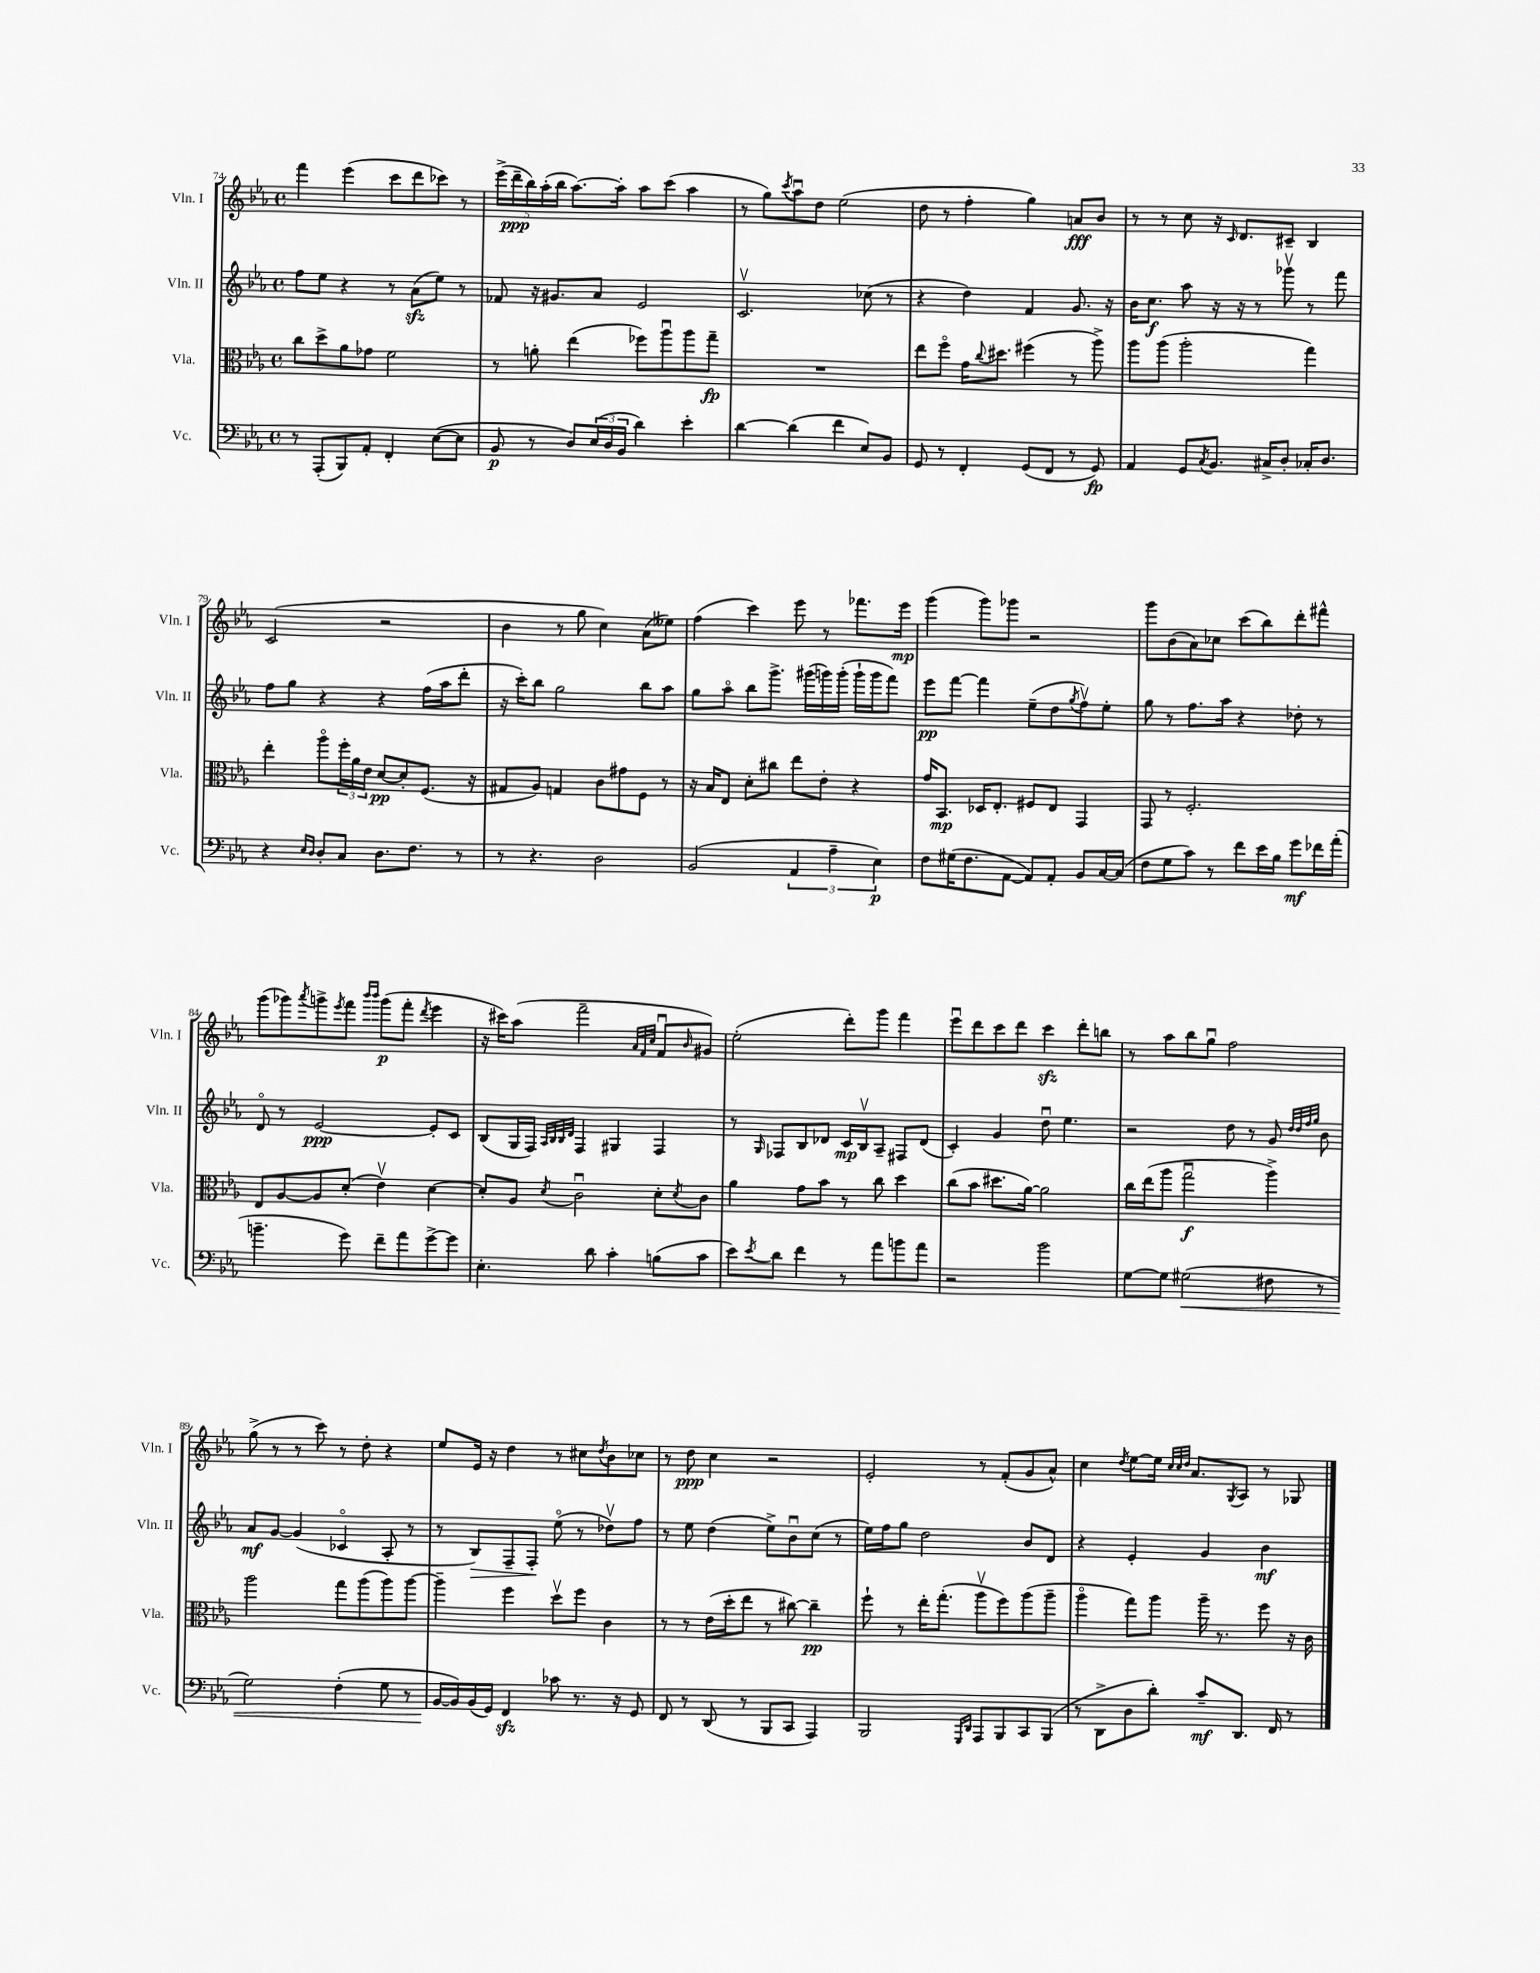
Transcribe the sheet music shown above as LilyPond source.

<<
\new StaffGroup <<
\new Staff = "s0" \with { instrumentName = "Vln. I" shortInstrumentName = "Vln. I" } {
    \clef treble \key ees \major \defaultTimeSignature \time 4/4
    f'''4 ees'''4( c'''8 d'''8 ces'''8) r8 |
    \tuplet 5/4 { ees'''16->( d'''16--\ppp bes''16) aes''16-.( bes''16 } aes''8.~) aes''16-. aes''8 c'''8( aes''4 |
    r8 g''8) \acciaccatura { c'''8 } aes''8\downbow d''8 ees''2( |
    d''8 r8 f''4-. g''4) a'8\fff bes'8 |
    r8 r8 c''8 r16 \grace { c'16 } d'8. cis'8-- bes4 |
    c'2( r2 |
    bes'4 r8 g''8 c''4) aes'8( eeses''8) |
    f''4( c'''4) ees'''8 r8 fes'''8. ees'''16\mp |
    g'''4( g'''8) ges'''8 r2 |
    g'''8 bes'8( aes'8) ces''8 c'''8( bes''8) d'''8-. fis'''8-^ |
    g'''8( ges'''8) \acciaccatura { aes'''8 } g'''8-> \acciaccatura { ees'''8 } f'''8 \grace { bes'''16 bes'''16 } g'''8\p( f'''8-. \acciaccatura { d'''8 } ees'''4 |
    r16 cis'''16) aes''8( f'''2-- \grace { aes'32 f'32 c''32 } f'8\downbow \grace { bes'16 } gis'8) |
    ees''2-.( d'''8-.) g'''8 f'''4 |
    ees'''8\downbow d'''8 c'''8 d'''8 c'''4\sfz d'''8-. b''8 |
    r8 aes''8 bes''8 g''8\downbow f''2 |
    g''8->( r8 r8 c'''8) r8 d''8-. r4 |
    ees''8 ees'16 r16 d''4 r8 cis''8 \acciaccatura { d''8 } bes'8 ces''8 |
    r8 d''8\ppp c''4 r2 |
    ees'2-. r8 f'8-.( g'8 aes'8-^) |
    c''4 \acciaccatura { d''8 } ees''8~ ees''16 \grace { c''32 c''32 d''32 } aes'8. \acciaccatura { g8 } aes8 r8 ges8 \bar "|." |
}
\new Staff = "s1" \with { instrumentName = "Vln. II" shortInstrumentName = "Vln. II" } {
    \clef treble \key ees \major \defaultTimeSignature \time 4/4
    f''8 ees''8 r4 r8 aes'8\sfz( ees''8) r8 |
    fes'8 r16 gis'8. aes'8 ees'2 |
    c'2.\upbow ces''8( r8 |
    r4 d''4) f'4 g'8. r16 |
    bes'16 c''8.\f aes''8 r16 r16 r8 ges'''8\upbow r8 f'''8 |
    f''8 g''8 r4 r4 f''16( aes''16 d'''8-. |
    r16 c'''16-.) bes''8 g''2 bes''8 aes''8 |
    g''8 aes''8\flageolet bes''8 g'''8.-> gis'''16( g'''16) g'''16-.( g'''16-! g'''16 f'''8) |
    ees'''8\pp f'''8~ f'''4 ees''8--( d''8 \acciaccatura { g''8 } f''8\upbow) ees''8-. |
    g''8 r8 f''8. aes''16 r4 des''8-. r8 |
    d'8\flageolet r8 ees'2~\ppp ees'8-. c'8 |
    bes8( g16 f16) \grace { aes32 bes32 bes32 d'32 } f4 gis4 f4 |
    r8 \grace { g16 } fes8 bes8 des'8 c'16\mp bes16\upbow aes8-- fis8 des'8( |
    c'4-.) g'4 d''8\downbow ees''4. |
    r2 d''8 r8 g'8 \grace { d''32 d''32 f''32 g''32 } bes'8 |
    aes'8\mf g'8~ g'4( ces'4\flageolet aes8-. r8 |
    r8 bes8\>) f8-- f8-.\! ees''8\flageolet( r8 des''8\upbow) f''8 |
    r8 ees''8 d''4( ees''8->) bes'8\downbow c''8( r8 |
    ees''16) f''16 g''8 d''2 bes'8 d'8 |
    r4 ees'4-. g'4 bes'4\mf \bar "|." |
}
\new Staff = "s2" \with { instrumentName = "Vla." shortInstrumentName = "Vla." } {
    \clef alto \key ees \major \defaultTimeSignature \time 4/4
    c''8 d''8-> aes'8 ges'8 f'2 |
    r8 a'8-. ees''4( fes''8) aes''8\downbow aes''8 g''8--\fp |
    R1 |
    ees''8 f''8\flageolet g'16 \appoggiatura { c''8 } dis''8. fis''4( r8 aes''8->) |
    aes''8 aes''8( aes''2-. g''4) |
    ees''4-. aes''8\flageolet \tuplet 3/2 { f''16-. aes'16 ees'16 } d'8~\pp d'8-. f8.( r16 |
    gis8 aes8) g4 c'8 gis'8 f8 r8 |
    r16 bes16 ees8 d'8-. cis''8 ees''8 ees'8-. r4 |
    g'16 bes,8.\mp des16 ees8.-. fis8 ees8 g,4 |
    g,8 r8 f2.-. |
    ees8 aes8~ aes8 d'8-.( ees'4\upbow) d'4~ |
    d'8-. aes8 \acciaccatura { d'8 } c'2\downbow d'8-. \acciaccatura { d'8 } c'8 |
    aes'4 g'8 bes'8 r8 c''8 d''4 |
    c''8( bes'8 dis''8. aes'16~) aes'2 |
    c''16 ees''16( aes''8 g''2\downbow\f aes''4->) |
    aes''2 g''8 aes''8( aes''8) aes''8~ |
    aes''4-- f''4 d''8\upbow f''8 c'4 |
    r8 r8 ees'16( d''16-. ees''8 r8 cis''8~) cis''4--\pp |
    f''8-! r8 ees''16-. g''8.-.( aes''8\upbow f''8) aes''8( aes''8-- |
    aes''4\flageolet g''8) aes''8 aes''16-- r8. f''8 r16 c'16 \bar "|." |
}
\new Staff = "s3" \with { instrumentName = "Vc." shortInstrumentName = "Vc." } {
    \clef bass \key ees \major \defaultTimeSignature \time 4/4
    r8 aes,,8-.( bes,,8) aes,8-. f,4-. ees8~( ees8 |
    bes,8\p r8 d8) \tuplet 3/2 { ees16( d16 bes,16 } d'4) ees'4-. |
    d'4~ d'4( f'4 ees8) bes,8 |
    g,8 r8 f,4-. g,8( f,8 r8 g,8\fp) |
    aes,4 g,8 \acciaccatura { c8 } bes,8. cis16-> d8-. ces16-. d8. |
    r4 \grace { ees16 d16 } d8-. c8 d8. f8. r8 |
    r8 r4. d2 |
    bes,2( \tuplet 3/2 { aes,4 aes4-- ees4\p) } |
    f8 gis16( f8. aes,8~ aes,8) aes,8-. bes,8 c16~ c16( |
    f8 g8 c'8) r8 f'8 ees'16 bes16 g'8\mf fes'16 aes'16-.( |
    b'4.-- g'8) f'8-- aes'8 g'8~-> g'8 |
    ees4.-. d'8 c'4-. b8( c'8 |
    ees'8) \acciaccatura { ees'8 } d'8 f'4 r8 aes'8 b'8 aes'8 |
    r2 bes'2 |
    g8~ g8 gis2\<( fis8 r8 |
    g2) f4-.( g8 r8 |
    bes,16~\! bes,16) bes,16( g,16) f,4\sfz ces'8 r8. r16 g,8 |
    f,8 r8 d,8( r8 bes,,8 c,8 aes,,4) |
    bes,,2 \grace { g,,16 d,16 } aes,,8 bes,,8 c,8 bes,,8( |
    r8 d,8-> d8 d'8-.) c'8--\mf d,8. f,16 r8 \bar "|." |
}
>>
>>
\layout { \context { \Score currentBarNumber = #74 } }
